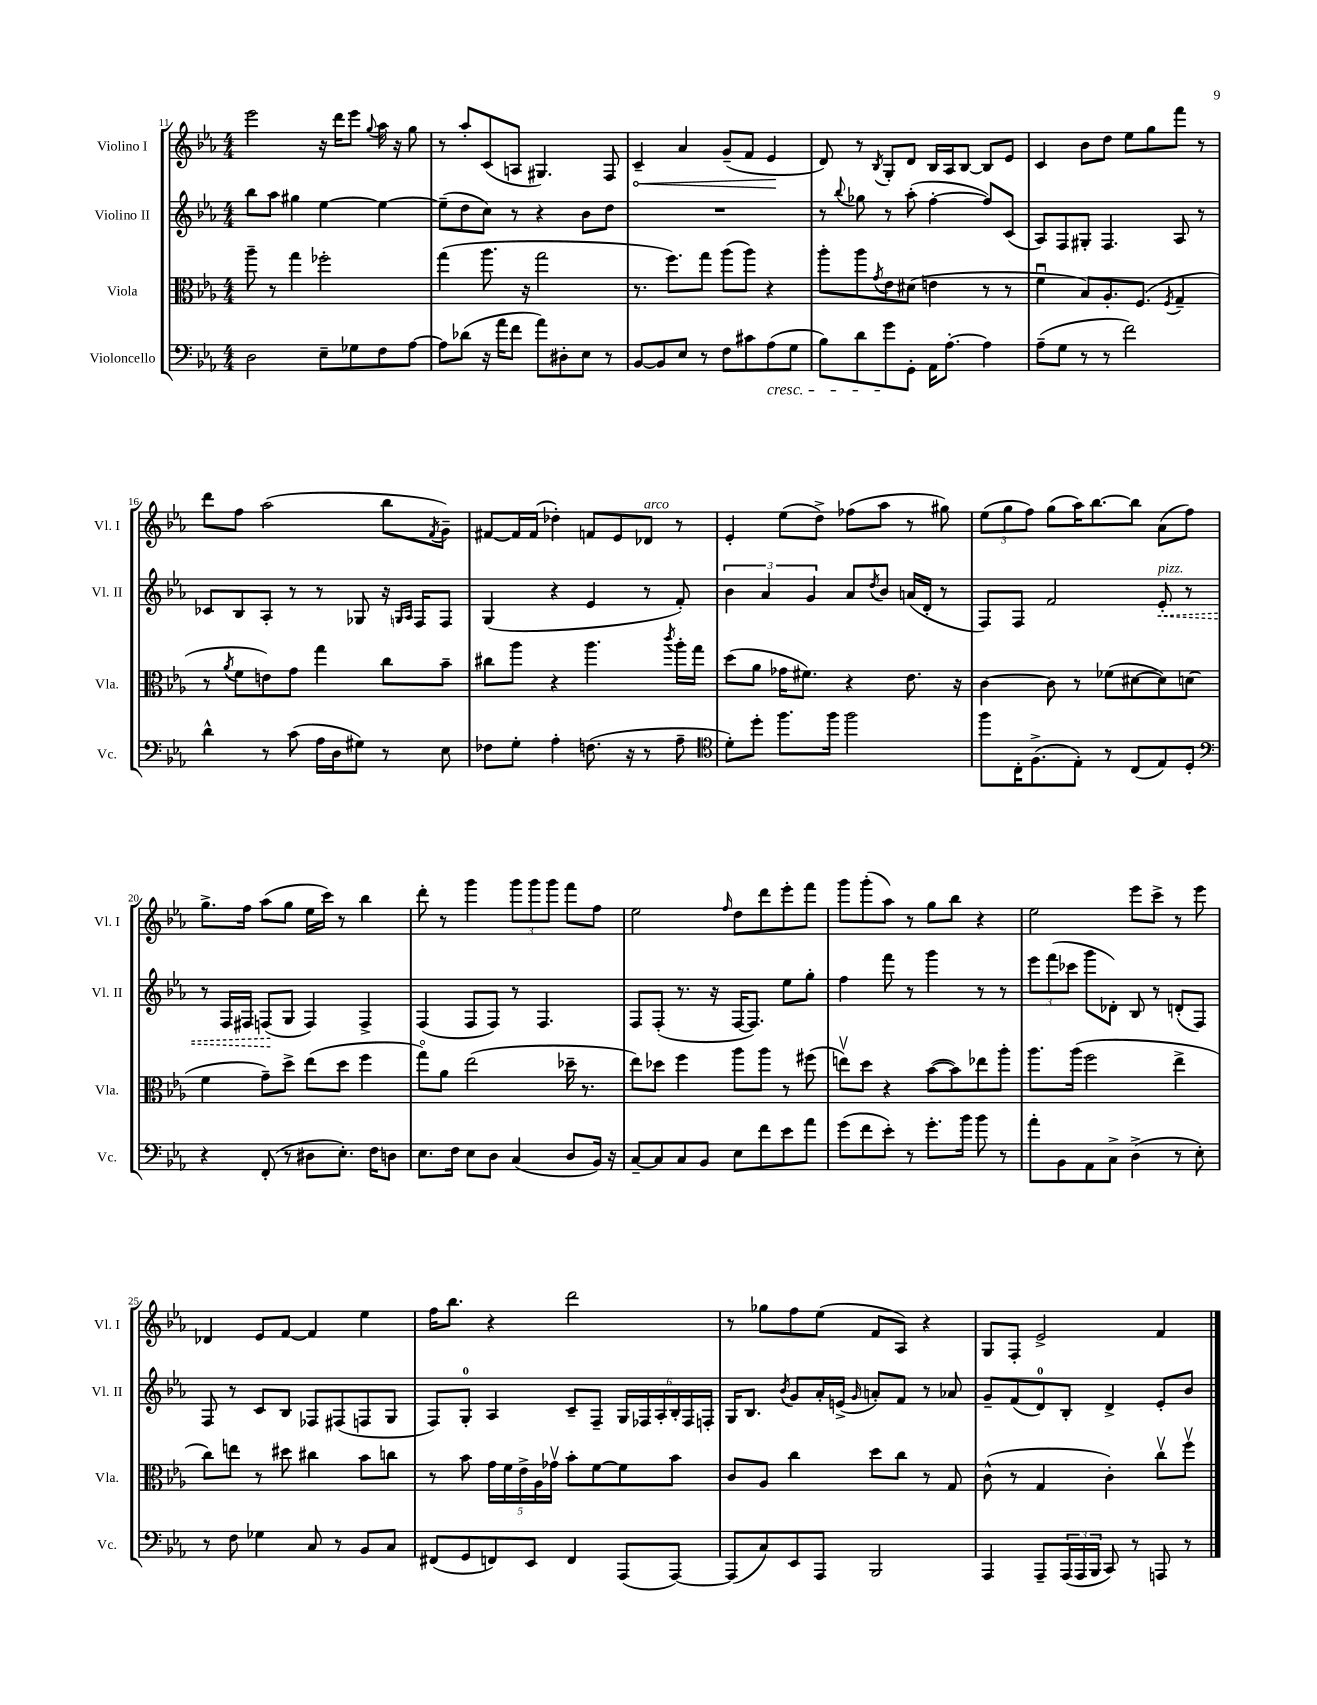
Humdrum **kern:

**kern	**kern	**kern	**kern
*staff4	*staff3	*staff2	*staff1
*clefF4	*clefC3	*clefG2	*clefG2
*k[b-e-a-]	*k[b-e-a-]	*k[b-e-a-]	*k[b-e-a-]
*M4/4	*M4/4	*M4/4	*M4/4
2D\	8aa-~\	8bb-\L	2eee-\
.	8r	8aa-\J	.
.	4gg\	4gg#\	.
8E-~\L	2ff-'\	[4ee-\	16r
.	.	.	16ddd\LK
8G-\	.	.	8eee-\J
.	.	.	8qqgg/
8F\	.	4ee-\_	16aa-\
.	.	.	16r
[8A-\J	.	.	8gg\
=	=	=	=
8A-\]L	(4gg\	(8ee-~\]L	8r
(8d-\J	.	8dd\	8aa-'/L
16r	8.aa-\	8cc\J)	(8c/
16a-\LK	.	.	.
8f\J	.	8r	8A/J
.	16r	.	.
8a-\L)	2gg\	4r	4.G#/)
8D#'\	.	.	.
8E-\J	.	8b-\L	.
8r	.	8dd\J	8F/
=	=	=	=
[8BB-/L	8.r	1r	4c~/
8BB-/]	.	.	.
.	8.ff\L)	.	.
8E-/J	.	.	4a-/
8r	8gg\J	.	.
8F\L	(8aa-\L	.	(8g~/L
8c#\	8aa-\J)	.	8f/J
(8A-\	4r	.	4e-/
8G\J	.	.	.
=	=	=	=
8B-\L)	8aa-'\L	8r	8d/)
.	.	8qqbb-/	.
8d\	8aa-\	8gg-\	8r
.	8qg/	.	8qB-/
8g\	8e-\	8r	8G'/L
8GG'\J	(8d#\J	(8aa-'\	8d/J
16AA-\LK	4e\	[4ff'\	16B-/LL
[8.A-'\J	.	.	16A-/J
.	.	.	[8B-/J
4A-\]	8r	8ff/]L)	8B-/]L
.	8r	(8c/J	8e-/J
=	=	=	=
(8A-~\L	4fu\	8A-/L)	4c/
8G\J	.	8F/	.
8r	8B-/L)	8G#'/J	8b-\L
8r	8.A-'/	4.F/	8dd\J
2f\)	.	.	8ee-\L
.	(8.F/J	.	.
.	.	.	8gg\
.	8qF/	.	.
.	4G~/	8A-/	8fff\J
.	.	8r	8r
=	=	=	=
4d^^\	8r	8c-/L	8ddd\L
.	8qa-/	.	.
.	8f\L	8B-/	8ff\J
8r	8e\)	8A-'/J	(2aa-\
(8c\	8g\J	8r	.
16A-\LL	4gg\	8r	.
16D\J	.	.	.
8G#\J)	.	8G-/	.
8r	8cc\L	16r	8bb-\L
.	.	16qqG/LL	.
.	.	16qqA-/JJ	.
.	.	16F/LK	.
.	.	.	8qf/
8E-\	8b-~\J	8F/J	8g~\J)
=	=	=	=
8F-\L	8cc#\L	(4G/	[8f#/L
8G'\J	8aa-\J	.	16f#/]L
.	.	.	(16f#/JJ
4A-'\	4r	4r	4dd-'\)
(8.F\	4.aa-\	4e-/	8f/L
.	.	.	8e-/
16r	.	.	.
8r	.	8r	8d-/J
.	8qccc/	.	.
8A-~\	16aa-'\LL	8f'/)	8r
.	16gg\JJ	.	.
=	=	=	=
*clefC4	*	*	*
8d'\L)	(8dd\L	6b-\	4e-'/
8dd'\J	8a-\J	.	.
.	.	6a-/	.
8.ff\L	16g-\LK	.	(8ee-\L
.	8.f#\J)	.	.
.	.	6g/	.
.	.	.	8dd^\J)
16ff\Jk	.	.	.
2ff\	4r	8a-/L	(8ff-\L
.	.	8qdd/	.
.	.	8b-/J	8aa-\J
.	8.e-\	(16a/LL	8r
.	.	16d'/JJ	.
.	.	8r	8gg#\)
.	16r	.	.
=	=	=	=
8ff\L	[4c\	8F/L)	(12ee-\L
.	.	.	12gg\
16C'\K	.	8F/J	.
.	.	.	12ff\J)
(8.F^\	.	.	.
.	8c\]	2f/	(8gg\L
8E-'\J)	8r	.	16aa-\K)
.	.	.	[8.bb-\
8r	(8f-\L	.	.
(8C/L	[8d#\	.	8bb-\]J
8E-/)	8d#\])	8e-'/	(8a-\L
8D'/J	(8d\J	8r	8ff\J)
=	=	=	=
*clefF4	*	*	*
4r	4f\	8r	8.gg^\L
.	.	16F/LL	.
.	.	16F#/JJ	16ff\Jk
(8FF'/	8g~\L)	(8F/L	(8aa-\L
8r	8dd^\J	8G/J	8gg\J
8D#\L	(8ee-\L	4F/)	16ee-\LL
.	.	.	16ccc\JJ)
8.E-'\J)	8dd\J	.	8r
.	4ff\	4F^/	4bb-\
16F\LK	.	.	.
8D\J	.	.	.
=	=	=	=
8.E-\L	8ggo\L)	(4F/	8ddd'\
.	8a-\J	.	8r
16F\Jk	.	.	.
8E-\L	(2ee-\	8F/L	4ggg\
8D\J	.	8F/J)	.
(4C/	.	8r	12ggg\L
.	.	.	12ggg\
.	.	4.F/	.
.	.	.	12ggg\J
8D/L	16dd-~\	.	8fff\L
.	8.r	.	.
16BB-/Jk)	.	.	8ff\J
16r	.	.	.
=	=	=	=
[8C~/L	8ee-\L)	8F/L	2ee-\
8C/]	8dd-\J	(8F'/J	.
8C/	4ff\	8.r	.
8BB-/J	.	.	.
.	.	16r	.
.	.	.	16qqff/
8E-\L	8aa-\L	[16F/LK	8dd\L
.	.	8.F/]J)	.
8f\	8aa-\J	.	8ddd\
8e-\	8r	8ee-\L	8eee-'\
8a-\J	(8ff#\	8gg'\J	8fff\J
=	=	=	=
(8g\L	8eev\L)	4ff\	8ggg\L
8f\	8dd\J	.	(8ggg'\
8e-'\J)	4r	8fff\	8aa-\J)
8r	.	8r	8r
8.g'\L	([8b-\L	4ggg\	8gg\L
.	8b-\])	.	8bb-\J
16b-\Jk	.	.	.
8b-\	8ee-\	8r	4r
8r	8aa-'\J	8r	.
=	=	=	=
8a-'\L	8.aa-\L	12eee-\L	2ee-\
.	.	(12fff\	.
8BB-\	.	.	.
.	.	12ccc-\J	.
.	(16aa-\Jk	.	.
8AA-\	2ff\	8ggg\L	.
8C^\J	.	8d-'\J)	.
(4D^\	.	8B-/	8eee-\L
.	.	8r	8ccc^\J
8r	4ee-^\	(8d'/L	8r
8E-'\)	.	8F/J)	8eee-\
=	=	=	=
8r	8cc\L)	8F/	4d-/
8F\	8ee\J	8r	.
4G-\	8r	8c/L	8e-/L
.	8dd#\	8B-/J	[8f/J
8C/	4cc#\	8F-/L	4f/]
8r	.	(8F#/	.
8BB-/L	8b-\L	8F/	4ee-\
8C/J	8cc\J	8G/J	.
=	=	=	=
(8FF#/L	8r	8F/L)	16ff\LK
.	.	.	8.bb-\J
8GG/	8b-\	8G'/J	.
8FF/)	20g\LL	4A-/	4r
.	20f\	.	.
.	20e-^\	.	.
8EE-/J	.	.	.
.	20A-\	.	.
.	20g-v\JJ	.	.
4FF/	8b-'\L	8c~/L	2ddd\
.	[8f\	8F~/J	.
(8AAA-/L	8f\]	24G/LL	.
.	.	24F-/	.
.	.	24A-'/	.
[8AAA-/J)	8b-\J	24B-'/	.
.	.	24F-/	.
.	.	24F'/JJ	.
=	=	=	=
(8AAA-/]L	8c/L	16G/LK	8r
.	.	8.B-/J	.
8C/)	8A-/J	.	8gg-\L
.	.	8qb-/	.
8EE-/	4cc\	8g/L	8ff\
8AAA-/J	.	16a-'/L	(8ee-\J
.	.	(16e^/JJ	.
.	.	16qqg/	.
2BBB-/	8dd\L	8a'/L)	8f/L
.	8cc\J	8f/J	8A-/J)
.	8r	8r	4r
.	8G/	8a-/	.
=	=	=	=
4AAA-/	(8c^^\	8g~/L	8G/L
.	8r	(8f/	8F'/J
8AAA-~/L	4G/	8d/)	2e-^/
(24AAA-/L	.	8B-'/J	.
24AAA-/	.	.	.
24BBB-/JJ	.	.	.
8CC/)	4c'\)	4d^/	.
8r	.	.	.
8AAA/	8ccv\L	8e-'/L	4f/
8r	8ffv\J	8b-/J	.
==	==	==	==
*-	*-	*-	*-
